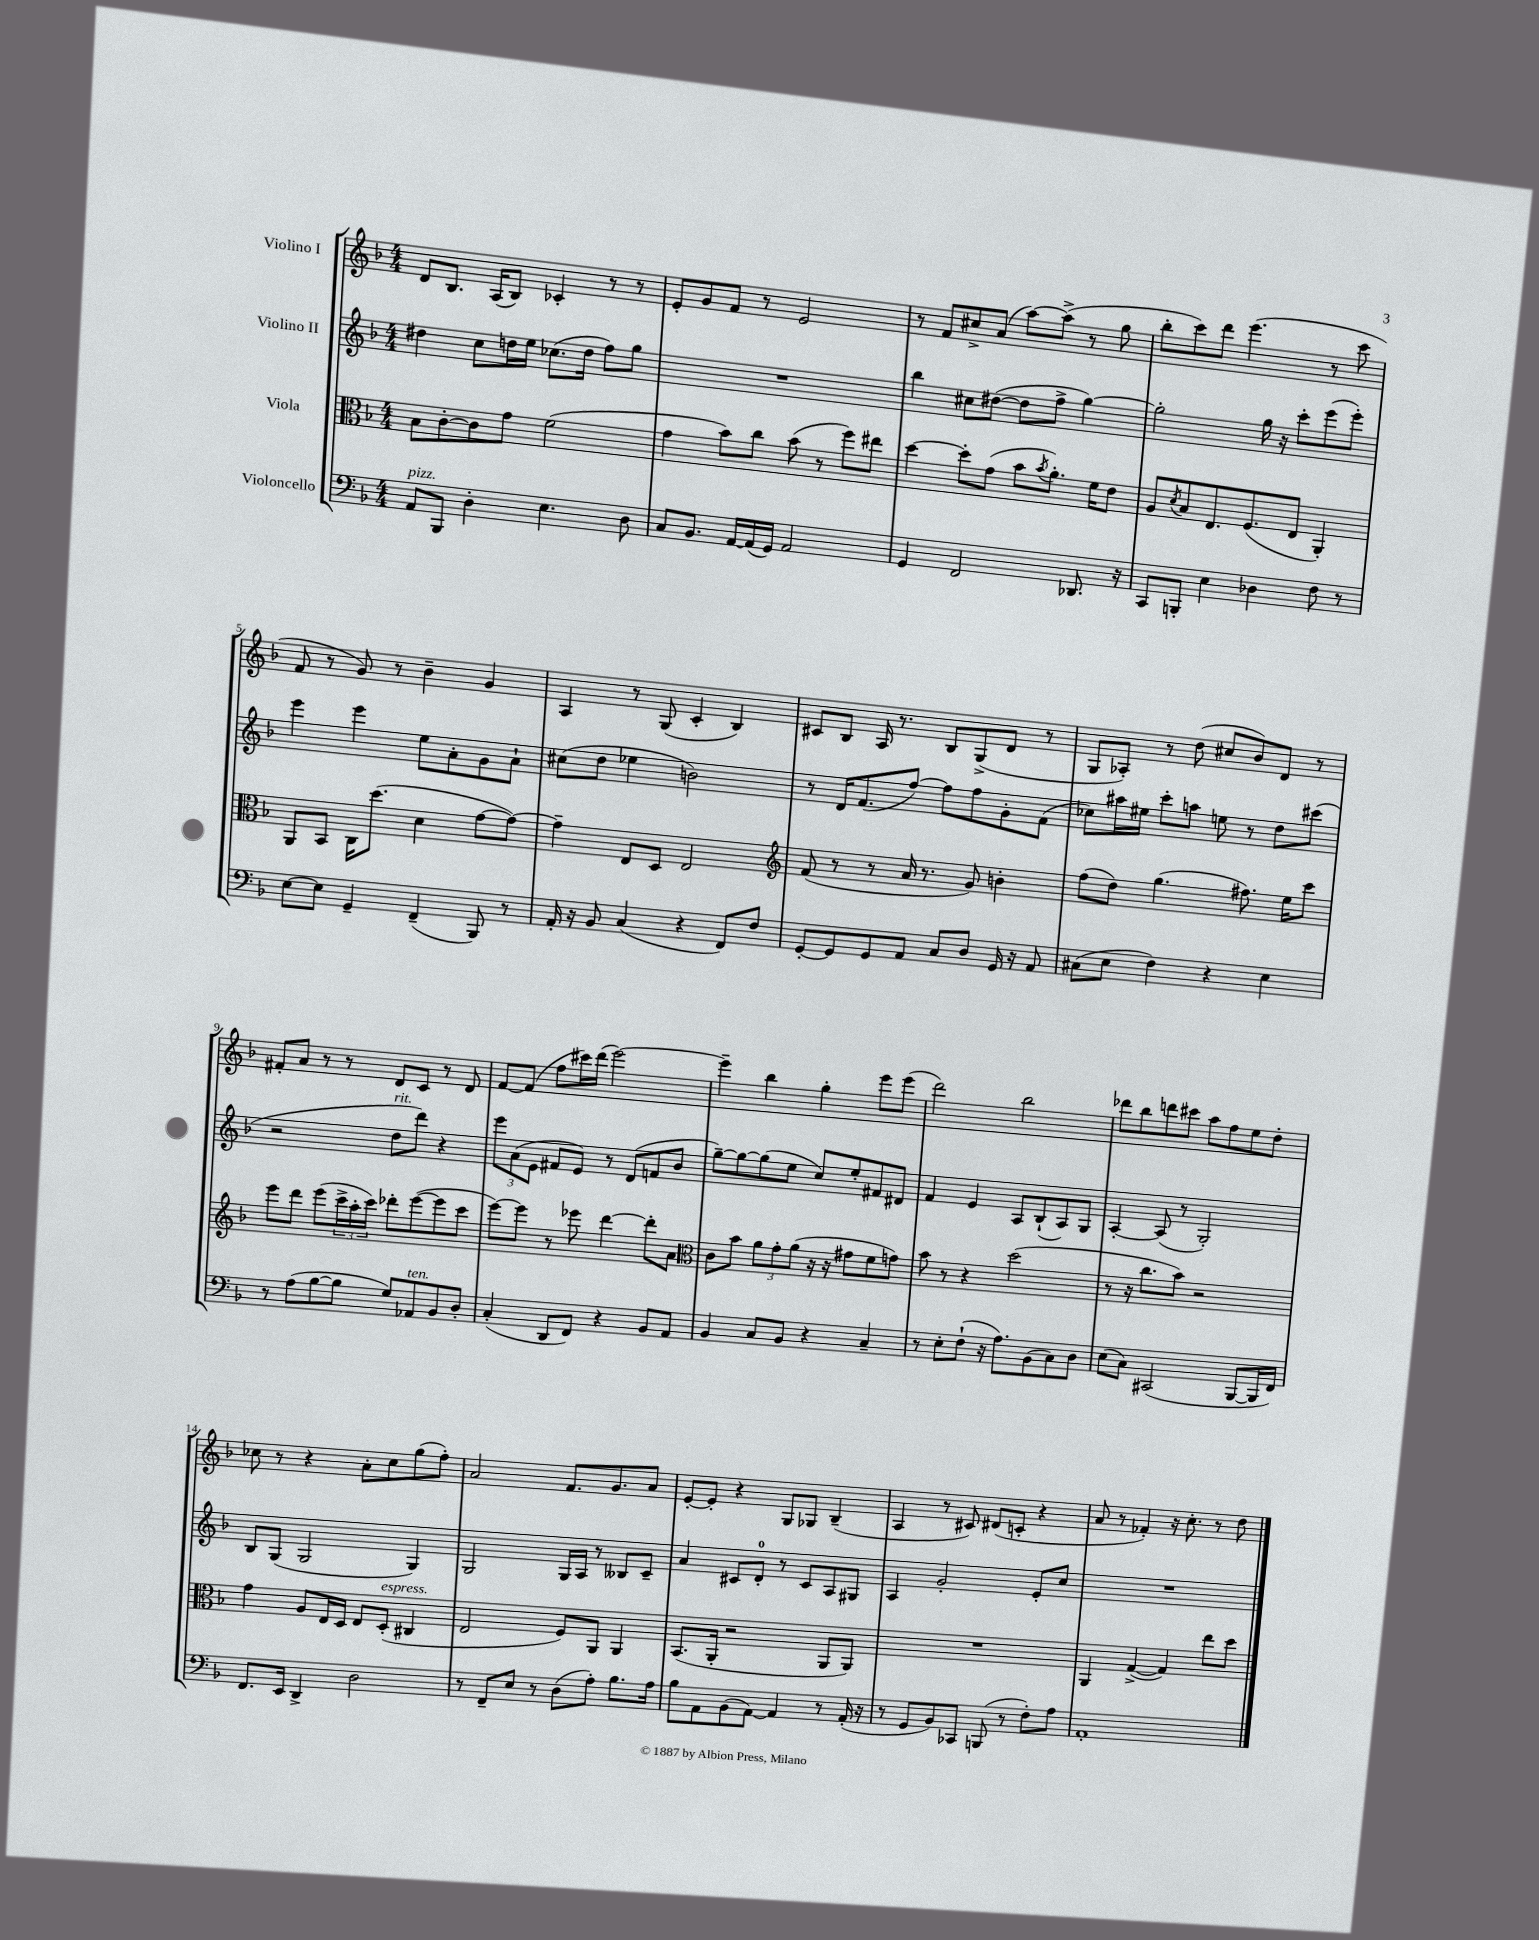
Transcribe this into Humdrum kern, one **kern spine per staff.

**kern	**kern	**kern	**kern
*part4	*part3	*part2	*part1
*staff4	*staff3	*staff2	*staff1
*I"Violoncello	*I"Viola	*I"Violino II	*I"Violino I
*clefF4	*clefC3	*clefG2	*clefG2
*k[b-]	*k[b-]	*k[b-]	*k[b-]
*M4/4	*M4/4	*M4/4	*M4/4
=1	=1	=1	=1
!LO:TX:a:i:t=pizz.	!	!	!
8AA/L	8B-\L	4dd#X\	8d/L
8BBB-/J	[8c'\	.	8.B-/J
4D'\	8c\]	8cc\L	.
.	.	.	(16A/KL
.	8g\J	16ddn\L	8B-/J)
.	.	16ee\JJ	.
4.E\	(2f\	(8.cc-X\L	4c-X'/
.	.	16dd\Jk	.
.	.	8ff\L)	8r
8D\	.	8gg\J	8r
=2	=2	=2	=2
8C/L	4g\	1r	8e'/L
8.BB-/J	.	.	8g/
.	8b-\L)	.	8f/J
[16AA/LL	.	.	.
(16AA/]	8cc\J	.	8r
16GG/JJ)	.	.	.
2AA/	(8b-\	.	2e/
.	8r	.	.
.	8ff\L)	.	.
.	8ee#X\J	.	.
=3	=3	=3	=3
4GG/	[4dd\	4bb-\	8r
.	.	.	8f/L
2FF/	8dd'\L]	8cc#X\L	8cc#X^/
.	(8g\J	([8dd#X\J	(8a/J
.	8b-\L	8dd#\L]	[8aa\L)
.	8qb-/	.	.
.	8.a'\J)	8ff^\J	(8aa^\J]
8.DD-X/	.	[4gg\)	8r
.	16f\KL	.	.
.	8e\J	.	8gg\
16r	.	.	.
=4	=4	=4	=4
8CC/L	8A/L	2gg'\]	8bb-'\L
.	8qd/	.	.
8BBBn'/J	8B-/	.	8ccc\)
4E\	8.E/	.	8ddd\J
.	.	.	(4.eee\
.	(8.F/	.	.
4D-X\	.	16gg\	.
.	.	16r	.
.	8E/J	8ccc'\L	.
8F\	4AA'/)	(8eee\	8r
8r	.	8eee'\J)	8ccc\
!!LO:LB:g=z
=5	=5	=5	=5
[8E\L	8AA/L	4eee\	8f/
8E\J]	8BB-/J	.	8r
4GG~/	16C\KL	4eee\	8g/)
.	(8.dd\J	.	.
.	.	.	8r
(4FF~/	4d\	8ee\L	4b-~\
.	.	8a'\	.
8BBB-/)	[8g\L	8g\	4g/
8r	8g\J_)	8a`\J	.
=6	=6	=6	=6
16AA'/	4g~\]	(8cc#X\L	4A/
16r	.	.	.
8BB-/	.	8dd\J	.
(4C/	8E/L	4ee-X\	8r
.	8D/J	.	(8G/
4r	2E/	2bn\)	4c'/
8FF/L)	.	.	4B-/)
8F/J	.	.	.
=7	=7	=7	=7
*	*clefG2	*	*
[8GG'/L	(8f/	8r	8c#X/L
8GG/]	8r	16d/KL	8B-/J
.	.	(8.f/	.
8GG/	8r	.	16A/
.	.	.	8.r
8AA/J	16a/	[8ff/J)	.
.	8.r	.	.
8C/L	.	8ff\L]	8B-/L
8D/J	8g/)	8ff\	(8G^/
16GG/	4bn'\	8g'\	8d/J
16r	.	.	.
8AA/	.	(8f\J	8r
=8	=8	=8	=8
(8C#X\L	(8ff\L	8cc-X\L)	8G/L
8E\J	8dd\J)	16aa#X\L	8A-X'/J)
.	.	16ee#X\JJ	.
4F\)	(4.gg\	8ccc'\L	8r
.	.	8aan\J	(8dd\
4r	.	8een\	8cc#X/L
.	8.ff#X\)	8r	8b-/)
4E\	.	8dd\L	8d/J
.	16ee\KL	.	.
.	8ccc\J	(8ccc#X\J	8r
!!LO:LB:g=z
=9	=9	=9	=9
8r	8eee\L	2r	8f#X'/L
(8A\L	8ddd\J	.	8a/J
[8B-\	(8eee\L	.	8r
8B-\J]	24ccc^\L	.	8r
.	24aa'\	.	.
.	24ccc\JJ)	.	.
!	!	!LO:TX:a:i:t=rit.	!
8G/L)	8ddd-X'\L	8dd\L	8d/L
!LO:TX:a:i:t=ten.	!	!	!
8AA-X/	([8eee\	8ddd\J)	8c/J
8BB-/	8eee\]	4r	8r
8D'/J	8ccc\J	.	8d/
=10	=10	=10	=10
(4C'/	[8eee\L)	12eee\L	[8f/L
.	.	(12a\	.
.	8eee\J]	.	(8f/J]
.	.	12e\J	.
8DD/L	8r	8f#X/L	8ff\L
8FF/J)	8eee-X\	8e/J)	16ccc#X\L)
.	.	.	(16ddd\JJ
4r	[4ddd\	8r	[2eee\)
.	.	(8d/L	.
8BB-/L	8ddd'\L]	8fn/	.
8AA/J	8a\J	8b-/J	.
=11	=11	=11	=11
*	*clefC3	*	*
4BB-/	8c\L	[8gg~\L)	4eee~\]
.	8b-\J	8gg\_	.
8C/L	12a\L	(8gg\]	4bb-\
.	12g'\	.	.
8BB-/J	.	8ee\J	.
.	(12a\J	.	.
4r	16r	8cc/L)	4gg'\
.	16r	.	.
.	8g#X\L	8ee'/	.
4C~/	8f\	8f#X/	8eee\L
.	8gn\J)	8d#X/J	(8eee\J
=12	=12	=12	=12
8r	8b-\	4f/	2ddd\)
8E'\L	8r	.	.
(8F`\J	4r	4e/	.
16r	.	.	.
8.A\L)	.	.	.
.	(2dd\	8A/L	2bb-\
(8BB-\	.	(8B-`/	.
8C\)	.	8A/)	.
8D\J	.	8G/J	.
=13	=13	=13	=13
(8E\L	8r	[4A'/	8ddd-X\L
8C\J)	16r	.	8bb-\
.	8.cc\L	.	.
(2CC#X/	.	(8A/]	8dddn\
.	8b-\J)	8r	8ccc#X\J
.	2r	2G'/)	8aa\L
.	.	.	8ff\
[8BBB-/L	.	.	8ee\
16BBB-/L]	.	.	8dd'\J
16FF/JJ)	.	.	.
!!LO:LB:g=z
=14	=14	=14	=14
8.FF/L	4g\	8B-/L	8cc-X\
.	.	(8G/J	8r
16EE/Jk	.	.	.
4DD^/	8A/L	2G/	4r
.	16E/L	.	.
.	16D/JJ	.	.
2D\	8E/L	.	8a'\L
!	!LO:TX:a:i:t=espress.	!	!
.	(8D'/J	.	8cc-\
.	4C#X/	4G/)	(8gg\
.	.	.	8ff'\J)
=15	=15	=15	=15
8r	2E/	2G/	2a/
8FF~/L	.	.	.
8E/J	.	.	.
8r	.	.	.
(8D\L	8F/L)	16G/LL	8.f/L
.	.	16A/JJ	.
8A'\J)	8AA/J	8r	.
.	.	.	8.g/
8.B-\L	4AA/	8B--X/L	.
.	.	8c~/J	8a/J
16A\Jk	.	.	.
=16	=16	=16	=16
8B-\L	(8.BB-/L	4a/	[8e'/L
8AA\	.	.	8e'/J]
.	16AA'/Jk	.	.
(8BB-\	2r	8c#X/L	4r
[8AA\J)	.	8d'/J	.
4AA/]	.	8r	8G/L
.	.	8c#/L	8G-X/J
8r	8AA/L	8A/	(4B-~/
(16AA'/	8AA/J)	8G#X/J	.
16r	.	.	.
=17	=17	=17	=17
8r	1r	4A/	4A/
8GG/L	.	.	.
8BB-/)	.	2g'/	8r
8CC-X/J	.	.	8c#X/)
(8BBBn/	.	.	(8d#X/L
8r	.	.	8cn'/J
8F'\L)	.	8e'/L	4r
8A\J	.	8cc/J	.
=18	=18	=18	=18
1AA'	4AA/	1r	8a/
.	.	.	8r
.	([4G^/	.	4f-X'/)
.	4G/])	.	16r
.	.	.	8.cc'\
.	8ee\L	.	8r
.	8dd\J	.	8dd\
==	==	==	==
*-	*-	*-	*-
